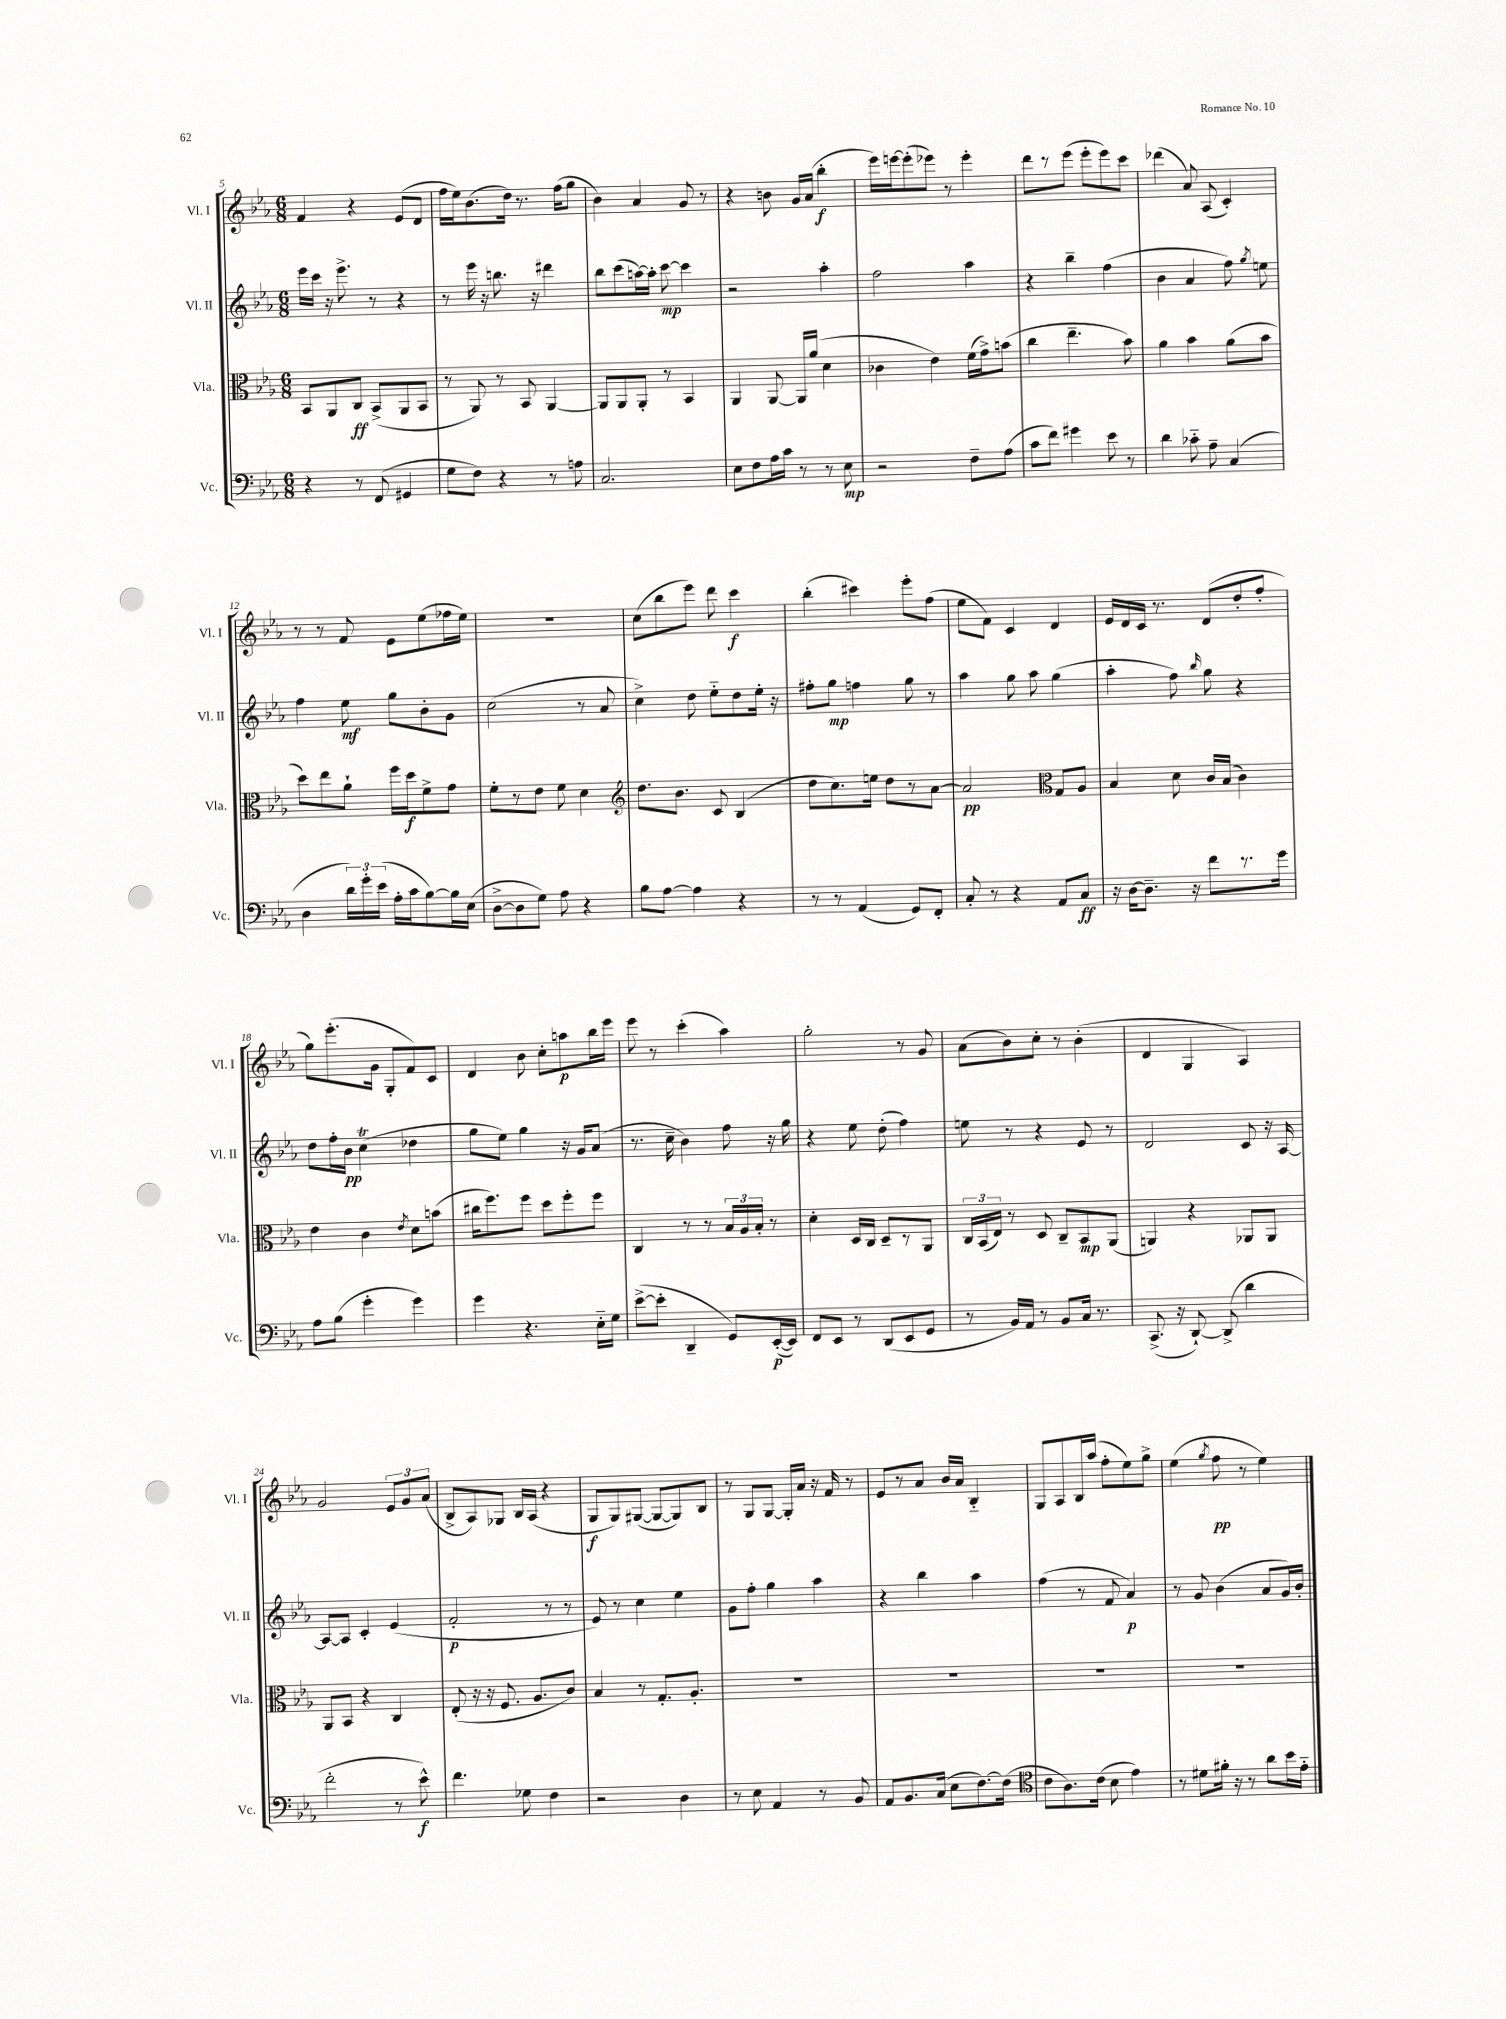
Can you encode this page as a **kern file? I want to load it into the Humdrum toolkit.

**kern	**kern	**kern	**kern
*staff4	*staff3	*staff2	*staff1
*clefF4	*clefC3	*clefG2	*clefG2
*k[b-e-a-]	*k[b-e-a-]	*k[b-e-a-]	*k[b-e-a-]
*M6/8	*M6/8	*M6/8	*M6/8
4r	8BB-/L	16eee-\LL	4f/
.	.	16ccc\JJ	.
.	8AA-/	16r	.
.	.	8.eee-^\	.
8r	8C/J	.	4r
(8FF/	(8BB-^/L	8r	.
4GG#/	8AA-/	4r	(8e-/L
.	8BB-/J	.	8d/J
=	=	=	=
8G\L	8r	8r	16ff\LL
.	.	.	16ee-\J)
8F\J)	8AA-/)	16eee-\	(8.b-\
.	.	16r	.
4r	8r	8.bb\	.
.	.	.	16dd\Jk)
.	8BB-/	.	8.r
.	.	16r	.
8r	[4AA-/	4ddd#\	.
.	.	.	(16ff\LK
8A\	.	.	8gg\J
=	=	=	=
2.C/	8AA-/]L	8bb-\L	4b-\)
.	8AA-/	(8ccc\	.
.	8AA-'/J	[16aa\L)	4a-/
.	.	16aa'\]JJ	.
.	8r	[8ccc\	.
.	4BB-/	4ccc\]	8g/
.	.	.	8r
=	=	=	=
8E-\L	4AA-/	2r	4r
8F\	.	.	.
16A-\L	[8AA-/	.	8b\
16c\JJ	.	.	.
8r	16AA-/]LL	.	16g/LL
.	(16a-/JJ	.	(16a-/JJ
8r	4d\	4aa-'\	4bb-'\
8E-\	.	.	.
=	=	=	=
2r	4c-\	2ff\	16eee-\LL)
.	.	.	[16eee\J
.	.	.	(8eee'\]
.	4e-\)	.	8eee-\J)
.	.	.	8r
8F~\L	(16f\LL	4aa-\	4eee-'\
.	16g^\J)	.	.
(8A-\J	(8b\J	.	.
=	=	=	=
8c\L	4cc\	4r	8ddd\L
8f\J)	.	.	8r
4g#\	4.ee-~\	4bb-~\	(8eee-\J
.	.	.	8eee-'\L
8e-\	.	(4ff\	8eee-\)
8r	8b-\)	.	8ccc\J
=	=	=	=
4d\	4a-\	4b-\	(4ddd-\
8c-'~\	4b-\	4a-/	8a-/)
8A-~\	.	.	(8A-/
(4C/	(8a-\L	8ff\)	4c'/)
.	.	8qgg/	.
.	8b-\J	8ee\	.
=	=	=	=
4D\	8dd\L)	4ff\	8r
.	8ee-\	.	8r
24d\LL)	8a-`\J	8ee-\	8f/
24g'\	.	.	.
(24e-\JJ	.	.	.
16A-'\LL	16ff\LL	8gg\L	8e-\L
16c\J	16dd\J	.	.
[8B-\)	8f^\	8b-'\	(8ee-\
16B-\]L	8g\J	8g\J	16ff-\L
(16E-\JJ	.	.	16ee-\JJ)
=	=	=	=
[8D^\L	8f'\L	(2cc\	2.r
8D\]	8r	.	.
8G\J)	8e-\J	.	.
8A-\	8f\	.	.
4r	4d\	8r	.
.	.	8a-/	.
=	=	=	=
*	*clefG2	*	*
8B-\L	8.dd\L	4cc^\)	(8cc\L
[8A-\J	.	.	8bb-\
.	8.b-\J	.	.
4A-\]	.	8dd\	8eee-\J)
.	8c/	8ee-'~\L	8ddd\
4r	(4B-/	8dd\	4ccc\
.	.	16ee-'\Jk	.
.	.	16r	.
=	=	=	=
8r	8dd\L	8ff#'\L	(4bb-'\
8r	8.cc\)	8gg\J	.
(4AA-/	.	4ff\	4ccc#\)
.	16ee\Jk	.	.
.	8dd\L	.	.
8GG/L)	8r	8gg\	8eee-'\L
8FF'/J	[8a-\J	8r	(8ff\J
=	=	=	=
8C'/	2a-/]	4aa-\	8ee-\L
8r	.	.	8f\J)
4r	.	8gg\	4c/
.	.	8aa-\	.
*	*clefC3	*	*
8AA-/L	8G/L	(4gg\	4d/
8C/J	8A-/J	.	.
=	=	=	=
16r	4B-/	4aa-'\	16e-/LL
[16D\LK	.	.	16d/
8.D~\]J	.	.	16c/JJ
.	.	.	8.r
.	8d\	8ff\)	.
16r	.	.	.
.	.	16qqbb-/	.
8f\L	16c/LL	8gg\	(8d/L
.	(16B-/JJ	.	.
8.r	4c\)	4r	8dd'/
.	.	.	8ff'/J
16g\Jk	.	.	.
=	=	=	=
8A-\L	4e-\	8dd\L	8gg\L)
(8B-\J	.	16ff'\L	(8.eee-'\
.	.	16b-\JJ	.
4g'\	4c\	(4cc\	.
.	.	.	16g\Jk
.	.	.	8G'/L
.	8qe-/	.	.
4g\)	8d\L	4dd-\	8f/)
.	(8b\J	.	8c/J
=	=	=	=
4g\	16cc#\LK	8gg\L	4d/
.	8.ff\)	.	.
.	.	8ee-\J)	.
4.r	8ff\J	4gg\	8b-\
.	8dd\L	.	8cc'\L
.	8ff'\	16r	8aa\
.	.	16g/LK	.
16E-'~\LL	8ff\J	(8a-/J	16bb-\L
16G\JJ	.	.	16eee-\JJ
=	=	=	=
([8e-^\L	4C/	8.r	8eee-\
8e-'\]J	.	.	8r
.	.	16cc~\	.
4DD~/	8r	4b-\)	(4ccc'\
.	8r	.	.
8GG/L)	24B-/LL	8ff\	4aa-\)
.	24A-/	.	.
.	24B-'/JJ	.	.
([16EE-'/L	8r	16r	.
16EE-/]JJ)	.	16gg\	.
=	=	=	=
8FF/L	4d'\	4r	2gg'\
8EE-/J	.	.	.
8r	16D/LL	8ee-\	.
.	16C/JJ	.	.
(8DD/L	8D~/L	(8dd'\	.
8EE-/	8r	4ff\)	8r
8GG/J	8AA-/J	.	8g/
=	=	=	=
8r	24C/LL	8ee\	(8a-\L
.	(24BB-/	.	.
.	24E-/JJ)	.	.
16BB-/LL)	8r	8r	8b-\)
16AA-/JJ	.	.	.
8r	8D/	4r	8cc'\J
8BB-/L	8C~/L	.	8r
16C/Jk	8BB-/	8e-/	(4b-'\
8.r	.	.	.
.	(8AA-/J	8r	.
=	=	=	=
(8.CC^/	4AA/)	2d/	4d/
16r	.	.	.
[8DD`/)	4r	.	4G/
(8DD^/]	.	.	.
4d\	8AA-/L	8c/	4A-/)
.	8AA-/J	16r	.
.	.	[16A-/	.
=	=	=	=
2f'\	8AA-/L	8A-/_L	2g/
.	8BB-/J	8A-/]J	.
.	4r	4c'/	.
8r	4C/	(4e-/	12e-/L
.	.	.	12g/
8e-^^\)	.	.	.
.	.	.	(12a-/J
=	=	=	=
4.f\	(8E-'/	2f'/	8B-^/L
.	16r	.	8A-/)
.	16r	.	.
.	8.F/	.	8G-/J
8G-\	.	.	16B-/LL
.	8.A-/L	.	(16A-/JJ
4F\	.	8r	4r
.	8c/J)	8r	.
=	=	=	=
2r	4B-/	8e-/)	8G/L
.	.	8r	8G/)
.	8r	4cc\	([8G#/J
.	8.G'/L	.	8G#/_L
4D\	.	4ee-\	8G#/])
.	8.A-'/J	.	.
.	.	.	8B-/J
=	=	=	=
8r	2.r	8g\L	8r
8E-\	.	8ff'\J	8G/L
4AA-/	.	4gg\	[8G/J
.	.	.	16G'/]LL
.	.	.	16a-/JJ
8r	.	4aa-\	16r
.	.	.	16f/
8BB-/	.	.	8r
=	=	=	=
8AA-/L	2.r	4r	8e-/L
8.BB-/	.	.	8r
.	.	4bb-\	8a-/J
(16C/Jk	.	.	.
8E-\L	.	.	16b-/LL
.	.	.	16a-/JJ
[8.F\)	.	4aa-\	4B-'~/
(16F\]Jk	.	.	.
=	=	=	=
*clefC4	*	*	*
8c\L	2.r	(4ff\	8G/L
8.A-\)	.	.	8A-/
.	.	8r	16B-/L
(16c\Jk	.	.	(16aa-/JJ
8B-\	.	8f/	8ff'\L
4e-\)	.	4a-/)	8ee-\)
.	.	.	8gg^\J
=	=	=	=
8r	2.r	8r	(4ee-\
8d#\L	.	8g/	.
.	.	.	8qgg/
16f#'\Jk	.	(4b-\	8ff\
16r	.	.	.
8r	.	.	8r
8a-\L	.	8a-/L	4ee-\)
16b-\L	.	16g/L)	.
16e-'~\JJ	.	16b-'/JJ	.
==	==	==	==
*-	*-	*-	*-
